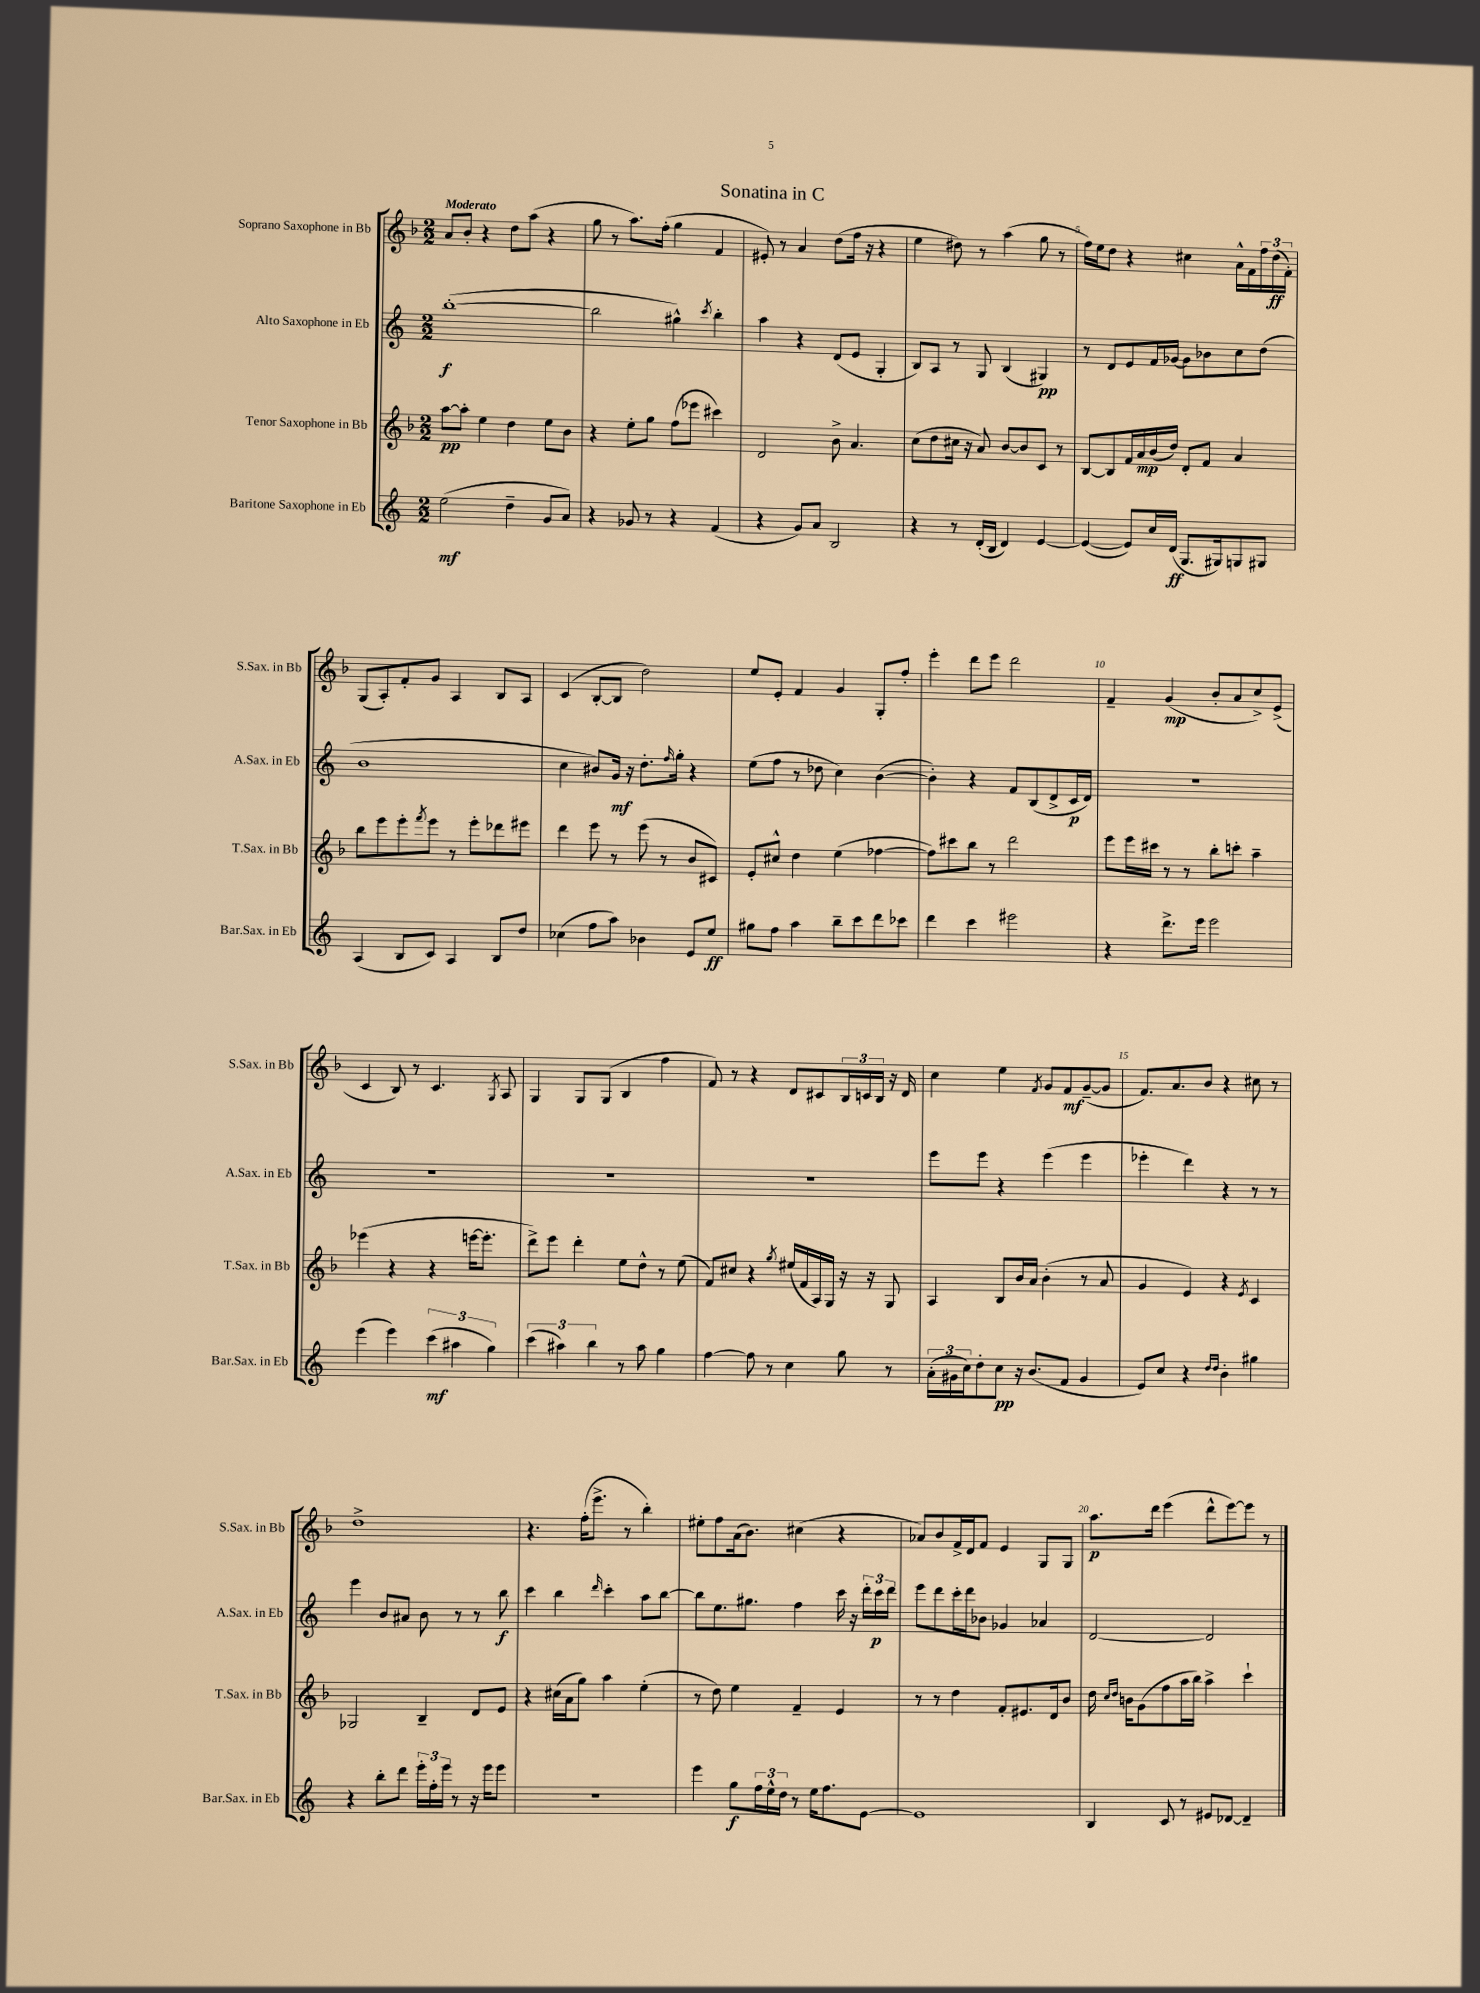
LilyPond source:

\header { title = "Sonatina in C" }
<<
\new StaffGroup <<
\new Staff = "s0" \with { instrumentName = "Soprano Saxophone in Bb" shortInstrumentName = "S.Sax. in Bb" } {
    \clef treble \key f \major \numericTimeSignature \time 2/2 \tempo "Moderato"
    a'8 bes'8-. r4 d''8 a''8( r4 |
    g''8 r8 a''8.) f''16-.( g''4 f'4 |
    eis'8-.) r8 a'4 d''8( f''16 r16 r4 |
    e''4 dis''8) r8 a''4( g''8 r8 |
    f''16) e''16 d''8 r4 cis''4 a'16-^ f'16 \tuplet 3/2 { f''16 d''16\ff( f'16-.) } |
    g8( a8-.) f'8-. g'8 a4 bes8 a8 |
    c'4( bes8~-. bes8 d''2) |
    e''8 e'8-. f'4 g'4 g8-. f''8-. |
    e'''4-. d'''8 e'''8 d'''2 |
    f'4-- g'4\mp( bes'8-. a'8 c''8->) e'8->( |
    c'4 bes8) r8 c'4. \acciaccatura { g8 } a8 |
    g4 g8 g8( bes4 f''4 |
    f'8) r8 r4 d'8 cis'8 \tuplet 3/2 { bes16 c'16 bes16 } r16 d'16 |
    c''4 e''4 \acciaccatura { f'8 } g'8 f'8\mf g'8~--( g'8 |
    f'8.) a'8. bes'8 r4 cis''8 r8 |
    d''1-> |
    r4. f''16-.( e'''8.-> r8 bes''4-.) |
    eis''8-. f''8 a'16( bes'8.) cis''4( r4 |
    aes'8) bes'8 f'16-> d'16 f'8 e'4 g8 g8 |
    a''8.\p d'''16 e'''4( d'''8-^ e'''8~) e'''8 r8 \bar "|." |
}
\new Staff = "s1" \with { instrumentName = "Alto Saxophone in Eb" shortInstrumentName = "A.Sax. in Eb" } {
    \clef treble \key c \major \numericTimeSignature \time 2/2
    b''1~-.\f( |
    b''2 gis''4-^) \acciaccatura { c'''8 } b''4-. |
    a''4 r4 d'8( e'8 g4-. |
    b8) a8 r8 g8 b4( gis4\pp) |
    r8 d'8 e'8 f'16 ges'16~ ges'8 bes'8 c''8 d''8( |
    b'1 |
    c''4 bis'8) g'16\mf r16 d''8.-. \grace { f''16 } g''16-. r4 |
    e''8( f''8 r8 des''8 c''4) b'4~( |
    b'4-.) r4 f'8 b8( d'8-> c'16\p d'16) |
    R1 |
    R1 |
    R1 |
    R1 |
    e'''8 e'''8 r4 e'''4( e'''4 |
    ees'''4-. d'''4) r4 r8 r8 |
    e'''4 b'8 ais'8 b'8 r8 r8 b''8\f |
    c'''4 b''4 \grace { d'''16 } c'''4-. a''8 b''8~ |
    b''8 e''8. gis''8. f''4 c'''16 r16 \tuplet 3/2 { d'''16-. c'''16\p d'''16 } |
    e'''8 d'''8 c'''16-. d'''16 bes'8 ges'4 aes'4 |
    d'2~ d'2 \bar "|." |
}
\new Staff = "s2" \with { instrumentName = "Tenor Saxophone in Bb" shortInstrumentName = "T.Sax. in Bb" } {
    \clef treble \key f \major \numericTimeSignature \time 2/2
    a''8~\pp a''8-. e''4 d''4 e''8 bes'8 |
    r4 e''8-. g''8 f''8( ees'''8 cis'''4) |
    d'2 bes'8-> a'4. |
    c''8( d''8 cis''16 r16 a'8) bes'8~ bes'8 c'8 r8 |
    bes8~ bes8 f'16 a'16\mp bes'16( d''16) d'8-. f'8 a'4 |
    bes''8 e'''8 e'''8-. \acciaccatura { f'''8 } e'''8 r8 e'''8-. des'''8 eis'''8 |
    d'''4 e'''8 r8 e'''8( r8 bes'8 cis'8) |
    e'8-. cis''8-^ d''4 e''4( fes''4~ |
    fes''8) cis'''8 bes''8 r8 d'''2 |
    e'''8 e'''16 cis'''16 r8 r8 bes''8-. c'''8-. a''4-- |
    ees'''4( r4 r4 e'''16~ e'''8.-. |
    d'''8->) e'''8 d'''4-. e''8 d''8-^ r8 e''8( |
    f'8) cis''8 r4 \acciaccatura { g''8 } eis''16( f'16 a16) g16 r16 r16 g8 |
    a4 bes8 bes'16 a'16 bes'4-.( r8 a'8 |
    g'4 e'4) r4 \acciaccatura { e'8 } c'4 |
    ges2 bes4-- d'8 e'8 |
    r4 cis''16( a'16 g''8) a''4 e''4-.( |
    r8 d''8) e''4 f'4-- e'4 |
    r8 r8 d''4 f'8-. eis'8. d'16 bes'8 |
    d''16 \grace { c''16 d''16 } b'16 g'8( f''8 a''16 bes''16) a''4-> c'''4-! \bar "|." |
}
\new Staff = "s3" \with { instrumentName = "Baritone Saxophone in Eb" shortInstrumentName = "Bar.Sax. in Eb" } {
    \clef treble \key c \major \numericTimeSignature \time 2/2
    e''2\mf( d''4-- g'8 a'8) |
    r4 ges'8 r8 r4 f'4( |
    r4 g'8) a'8 b2 |
    r4 r8 d'16-.( b16 d'4) e'4~ |
    e'4~( e'8) c''16 d'16\ff( g8. gis16) g8 gis8 |
    a4( b8 c'8) a4 b8 d''8 |
    ces''4( f''8 a''8) bes'4 e'8 e''8\ff |
    gis''8 f''8 a''4 b''8-- c'''8 d'''8 ces'''8 |
    d'''4 c'''4 eis'''2 |
    r4 d'''8.-> e'''16 e'''2 |
    e'''4( e'''4) \tuplet 3/2 { c'''4\mf( ais''4 g''4) } |
    \tuplet 3/2 { c'''4( ais''4) b''4 } r8 ais''8 g''4 |
    f''4~ f''8 r8 c''4 g''8 r8 |
    \tuplet 3/2 { a'16-.( gis'16 c''16) } d''8-. c''8\pp r16 b'8.( f'8 gis'4 |
    e'8) c''8 r4 \grace { d''16 d''16 } b'4-. gis''4 |
    r4 b''8-. d'''8 \tuplet 3/2 { e'''16-. f''16-. e'''16 } r8 r16 e'''16 e'''8 |
    r1 |
    e'''4 g''8\f \tuplet 3/2 { f''16 e''16-^ d''16 } r8 e''16 f''8. e'8~ |
    e'1 |
    b4 c'8 r8 eis'8 des'8~ des'4-- \bar "|." |
}
>>
>>
\layout { \context { \Score \override BarNumber.break-visibility = ##(#f #t #t) barNumberVisibility = #(every-nth-bar-number-visible 5) } }
